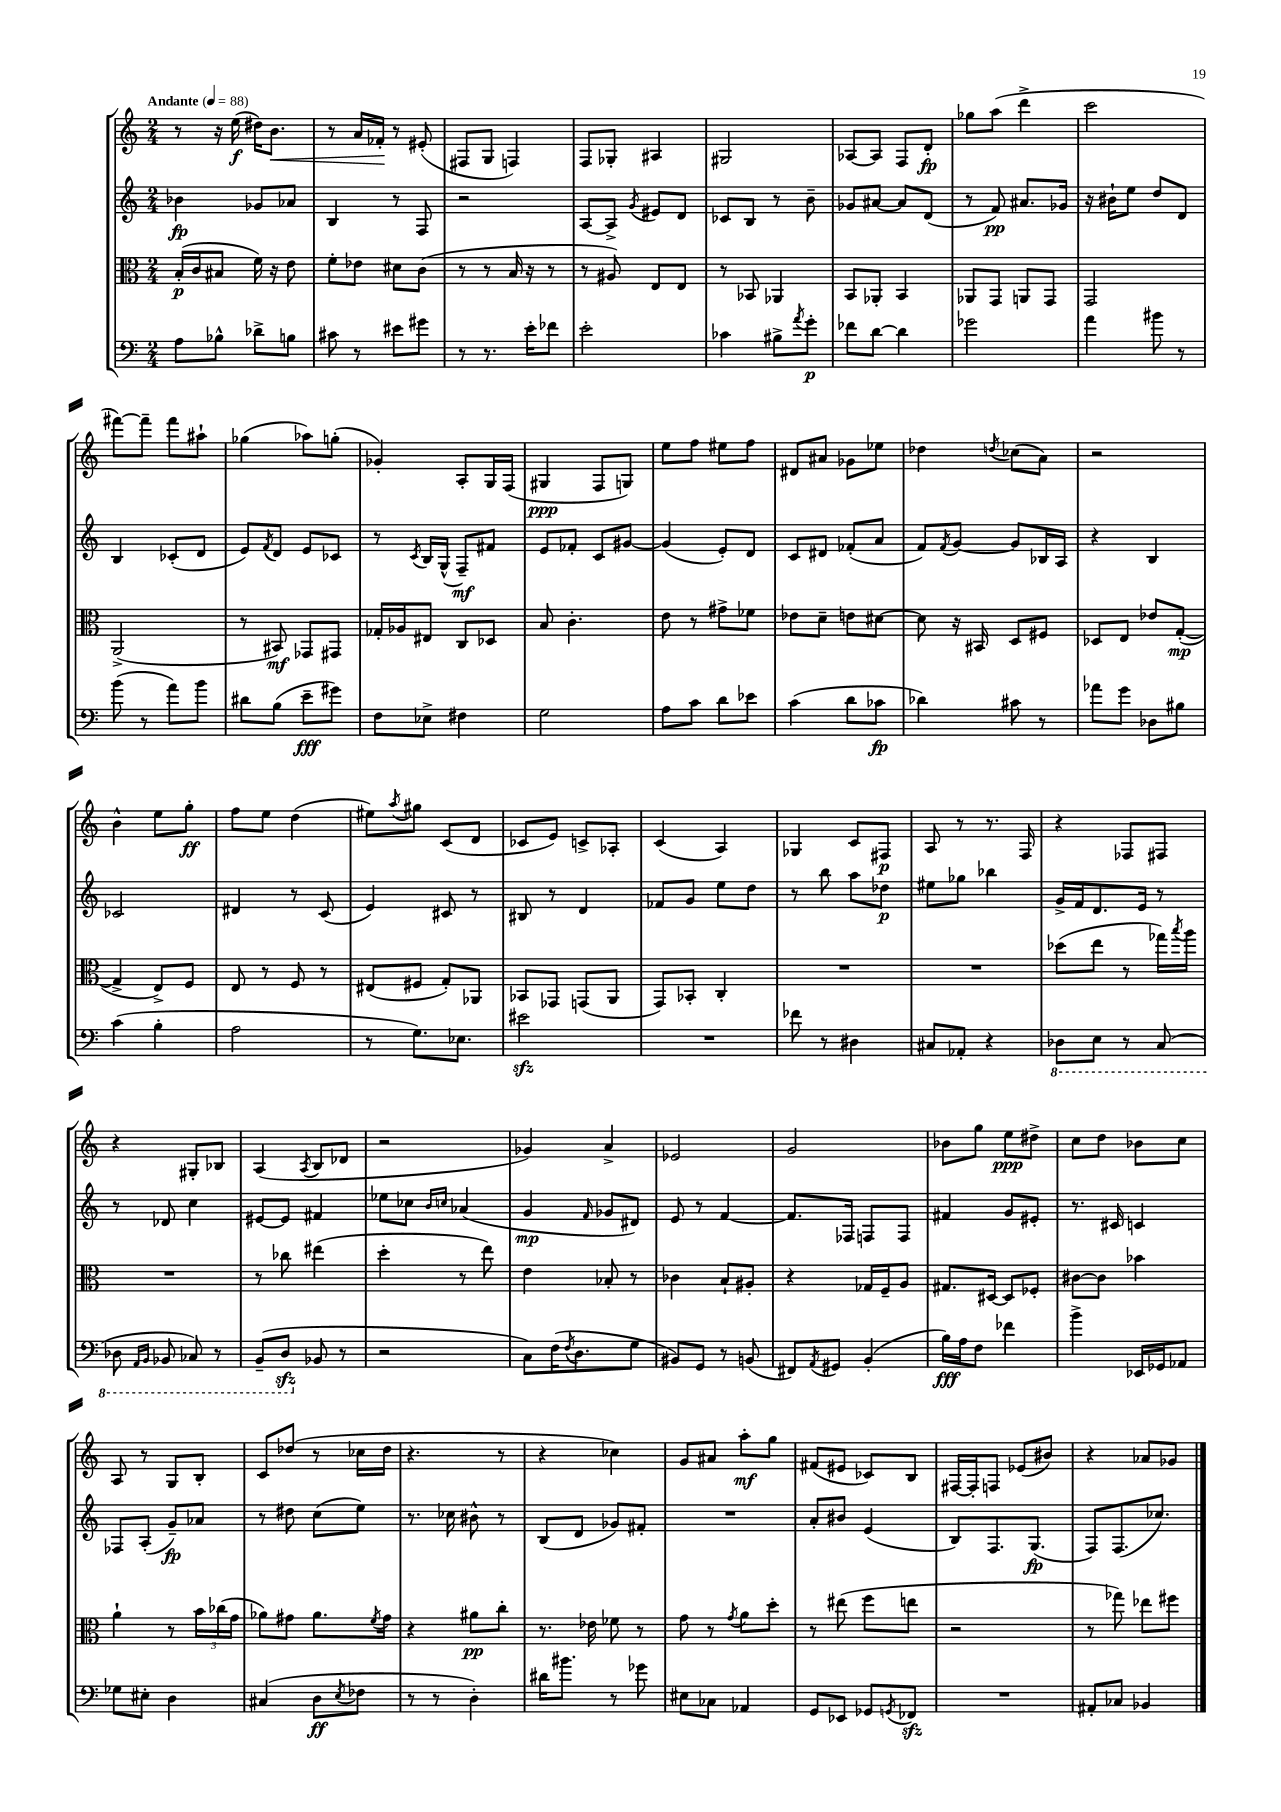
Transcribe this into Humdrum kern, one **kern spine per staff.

**kern	**kern	**kern	**kern
*staff4	*staff3	*staff2	*staff1
*clefF4	*clefC3	*clefG2	*clefG2
*k[]	*k[]	*k[]	*k[]
*M2/4	*M2/4	*M2/4	*M2/4
*MM88	*MM88	*MM88	*MM88
8A\L	(16B'/LL	4b-\	8r
.	16c/J	.	.
8B-^^\J	8B#/J	.	16r
.	.	.	(16ee\
8d-^\L	16f\)	8g-/L	16dd#\LK)
.	16r	.	8.b\J
8B\J	8e\	8a-/J	.
=	=	=	=
8c#\	8f'\L	4B/	8r
8r	8e-\J	.	16a/LL
.	.	.	16f-'/JJ
8e#\L	8d#\L	8r	8r
8g#\J	(8c\J	8F/	(8e#'/
=	=	=	=
8r	8r	2r	8F#/L
8.r	8r	.	8G/J
.	16B/	.	4F/)
16e'\LK	16r	.	.
8f-\J	8r	.	.
=	=	=	=
2e'\	8r	[8A/L	8F/L
.	8A#/)	8A^/]J	8G-'/J
.	.	8qg/	.
.	8E/L	8e#/L	4A#/
.	8E/J	8d/J	.
=	=	=	=
4c-\	8r	8c-/L	2G#/
.	8BB-/	8B/J	.
8B#^\L	4AA-/	8r	.
8qa/	.	.	.
8g'\J	.	8b~\	.
=	=	=	=
8f-\L	8BB/L	8g-/L	[8A-/L
[8d\J	8AA-'/J	[8a#/J	8A-/]J
4d\]	4BB/	8a#/]L	8F/L
.	.	(8d/J	8d'/J
=	=	=	=
2g-\	8AA-/L	8r	8gg-\L
.	8GG/J	8f/)	(8aa\J
.	8AA/L	8.a#/L	4ddd^\
.	8GG/J	.	.
.	.	16g-/Jk	.
=	=	=	=
4a\	2GG/	16r	2ccc\
.	.	16b#`\LK	.
.	.	8ee\J	.
8b#\	.	8dd/L	.
8r	.	8d/J	.
=	=	=	=
(8b\	(2AA^/	4B/	[8fff#\L)
8r	.	.	8fff#~\]J
8a\L)	.	(8c-'/L	8fff#\L
8b\J	.	8d/J	8aa#`\J
=	=	=	=
8d#\L	8r	8e/L)	(4gg-\
.	.	8qf/	.
(8B\J	8BB#/)	8d/J	.
8e~\L	8GG-/L	8e/L	8aa-\L)
8g#\J)	8GG#/J	8c-/J	(8gg'\J
=	=	=	=
8F\L	16G-'/LL	8r	4g-'/)
.	16A-/J	.	.
.	.	8qc/	.
8E-^\J	8E#/J	16B/LL	.
.	.	(16G^^/JJ	.
4F#\	8C/L	8F~/L)	8A'/L
.	8D-/J	8f#/J	16G/L
.	.	.	(16F/JJ
=	=	=	=
2G\	8B/	8e/L	4G#/
.	4.c'\	8f-'/J	.
.	.	8c/L	8F/L
.	.	[8g#/J	8G/J)
=	=	=	=
8A\L	8e\	(4g#/]	8ee\L
8c\J	8r	.	8ff\J
8d\L	8g#^\L	8e'/L)	8ee#\L
8e-\J	8f-\J	8d/J	8ff\J
=	=	=	=
(4c\	8e-\L	8c/L	8d#/L
.	8d~\J	8d#/J	8a#/J
8d\L	8e\L	(8f-'/L	8g-\L
8c-\J	[8d#\J	8a/J	8ee-\J
=	=	=	=
4d-\)	8d#\]	8f/L)	4dd-\
.	.	8qf/	.
.	16r	[8g/J	.
.	16BB#/	.	.
.	.	.	8qdd/
8c#\	8D/L	8g/]L	(8cc-\L
8r	8F#/J	16B-/L	8a\J)
.	.	16A/JJ	.
=	=	=	=
8a-\L	8D-/L	4r	2r
8g\J	8E/J	.	.
8D-\L	8e-/L	4B/	.
8B#\J	([8G'/J	.	.
=	=	=	=
(4c\	4G^/]	2c-/	4b^^\
4B'\	8E^/L)	.	8ee\L
.	8F/J	.	8gg'\J
=	=	=	=
2A\	8E/	4d#/	8ff\L
.	8r	.	8ee\J
.	8F/	8r	(4dd\
.	8r	(8c/	.
=	=	=	=
8r	(8E#/L	4e/)	8ee#\L)
.	.	.	8qaa/
8.G\L)	8F#/J	.	8gg#\J
.	8G'/L)	8c#/	(8c/L
8.E-\J	.	.	.
.	8AA-/J	8r	8d/J
=	=	=	=
2e#\	8BB-/L	8B#/	8c-/L
.	8GG-/J	8r	8e/J)
.	(8GG/L	4d/	8c^/L
.	8AA/J	.	8A-'/J
=	=	=	=
2r	8GG/L)	8f-/L	(4c/
.	8BB-'/J	8g/J	.
.	4C'/	8ee\L	4A/)
.	.	8dd\J	.
=	=	=	=
8f-\	2r	8r	4G-/
8r	.	8bb\	.
4D#\	.	8aa\L	8c/L
.	.	8dd-\J	8F#/J
=	=	=	=
8C#/L	2r	8ee#\L	8A/
8AA-'/J	.	8gg-\J	8r
4r	.	4bb-\	8.r
.	.	.	16F/
=	=	=	=
8DD-\L	(8dd-\L	16g^/LL	4r
.	.	16f/J	.
8EE\J	8ee\J	8.d/	.
8r	8r	.	8F-/L
.	.	16e/Jk	.
(8CC/	16gg-\LL)	8r	8F#/J
.	8qbb/	.	.
.	16aa\JJ	.	.
=	=	=	=
8DD-\	2r	8r	4r
16qqAAA/LL	.	.	.
16qqBBB/JJ	.	.	.
8BBB-/	.	8d-/	.
8CC-/)	.	4cc\	8G#'/L
8r	.	.	8B-/J
=	=	=	=
(8BBB~/L	8r	[8e#/L	(4A/
8DD/J	8cc-\	8e#/]J	.
.	.	.	8qA/
8BB-/	(4ee#\	4f#/	8B/L
8r	.	.	8d-/J
=	=	=	=
2r	4dd'\	8ee-\L	2r
.	.	8cc-\J	.
.	.	16qqb/LL	.
.	.	16qqcc/JJ	.
.	8r	(4a-/	.
.	8ee\)	.	.
=	=	=	=
8C\L)	4e\	4g/	4g-/)
(16F\K	.	.	.
8qF/	.	.	.
8.D\	.	.	.
.	.	16qqf/	.
.	8B-'/	8g-/L	4a^/
8G\J	8r	8d#/J)	.
=	=	=	=
8BB#/L)	4c-\	8e/	2e-/
8GG/J	.	8r	.
8r	8B`/L	[4f/	.
(8BB/	8A#'/J	.	.
=	=	=	=
8FF#/L)	4r	8.f/]L	2g/
8qAA/	.	.	.
8GG#/J	.	.	.
.	.	16F-/Jk	.
(4BB'/	16G-/LL	8F/L	.
.	16F~/J	.	.
.	8A/J	8F/J	.
=	=	=	=
16B\LL)	8.G#/L	4f#/	8b-\L
16A\J	.	.	.
8F\J	.	.	8gg\J
.	[16D#/Jk	.	.
4f-\	8D#/]L	8g/L	8ee\L
.	8F-'/J	8e#'/J	8dd#^\J
=	=	=	=
4b^\	[8c#\L	8.r	8cc\L
.	8c#\]J	.	8dd\J
.	.	16c#/	.
16EE-/LL	4b-\	4c/	8b-\L
16GG-/J	.	.	.
8AA-/J	.	.	8cc\J
=	=	=	=
8G-\L	4a`\	8F-/L	8A/
8E#'\J	.	(8A'/J	8r
4D\	8r	8g~/L)	8G/L
.	24b\LL	8a-/J	8B'/J
.	(24cc-\	.	.
.	24g\JJ	.	.
=	=	=	=
(4C#/	8a-\L)	8r	8c/L
.	8g#\J	8dd#\	(8dd-/J
8D\L	8.a-\L	(8cc\L	8r
8qE/	.	.	.
8F-\J	.	8ee\J)	16cc-\LL
.	8qf/	.	.
.	16g#\Jk	.	16dd-\JJ
=	=	=	=
8r	4r	8.r	4.r
8r	.	.	.
.	.	16cc-\	.
4D'\)	8a#\L	8b#^^\	.
.	8cc'\J	8r	8r
=	=	=	=
16d#\LK	8.r	(8B/L	4r
8.b#\J	.	.	.
.	.	8d/J	.
.	16e-\	.	.
8r	8f-\	8g-/L)	4cc-\)
8g-\	8r	8f#'/J	.
=	=	=	=
8E#\L	8g\	2r	8g/L
8C-\J	8r	.	8a#/J
.	8qg/	.	.
4AA-/	8a\L	.	8aa'\L
.	8dd'\J	.	8gg\J
=	=	=	=
8GG/L	8r	8a'/L	(8f#/L
8EE-/J	(8ee#\	8b#/J	8e#/J
8GG-/L	8ff\L	(4e/	8c-/L)
8qGG/	.	.	.
8FF-/J	8ee\J	.	8B/J
=	=	=	=
2r	2r	8B/L)	[16F#/LL
.	.	.	16F#'/]J
.	.	8.F/	8F/J
.	.	.	(8e-/L
.	.	(8.G/J	.
.	.	.	8b#/J)
=	=	=	=
8AA#'/L	8r	8F/L)	4r
8C-/J	8gg-\)	(8.F/	.
4BB-/	8ee-\L	.	8a-/L
.	.	8.cc-/J)	.
.	8ff#\J	.	8g-/J
==	==	==	==
*-	*-	*-	*-
